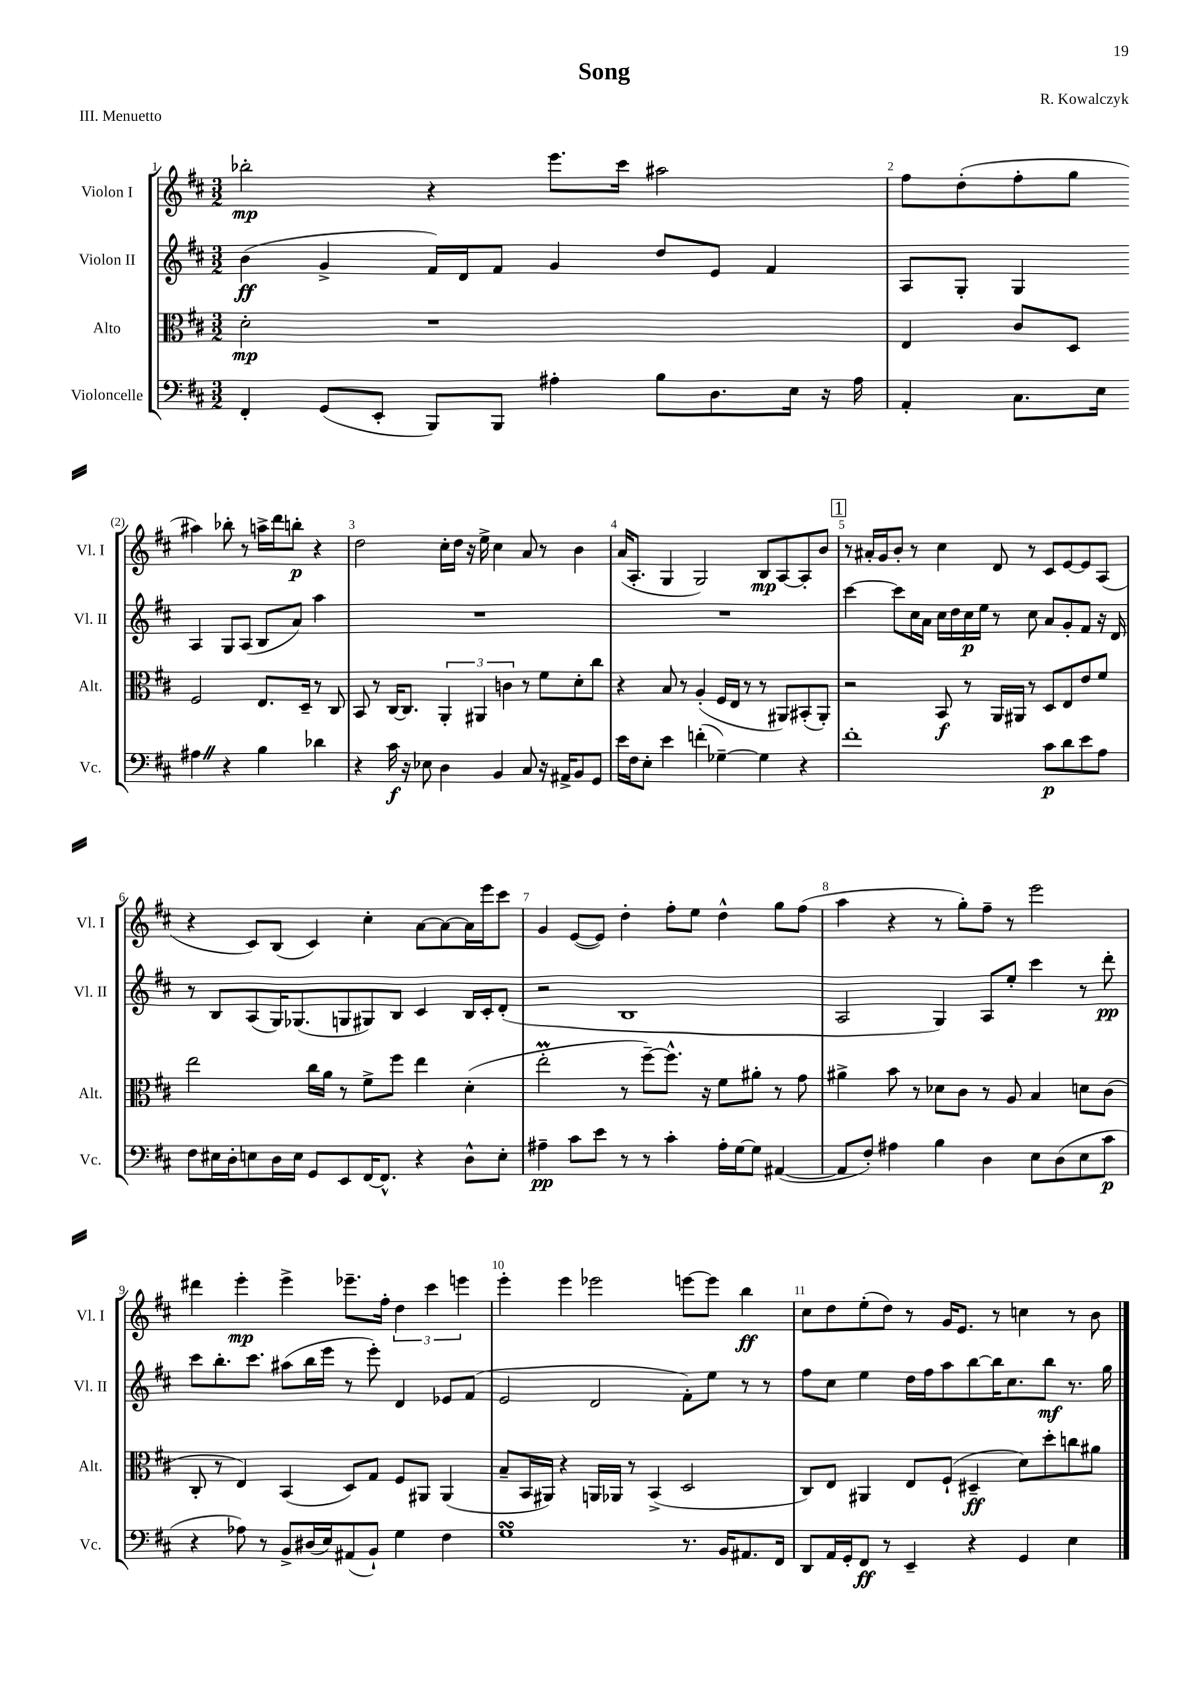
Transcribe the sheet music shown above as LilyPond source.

\header { title = "Song" composer = "R. Kowalczyk" piece = "III. Menuetto" }
<<
\new StaffGroup <<
\new Staff = "s0" \with { instrumentName = "Violon I" shortInstrumentName = "Vl. I" } {
    \clef treble \key d \major \numericTimeSignature \time 3/2
    bes''2-.\mp r4 e'''8. cis'''16 ais''2 |
    fis''8 d''8-.( fis''8-. g''8 ais''4) bes''8-. r8 a''16-> d'''16 b''8-.\p r4 |
    d''2 cis''16-. d''16 r16 e''16-> cis''4 a'8 r8 b'4 |
    a'16( a8.-. g4 g2) b8\mp a8~ a8-. b'8 |
    \mark \markup { \box "1" } r8 ais'16-. g'16 b'8-. r8 cis''4 d'8 r8 cis'8 e'8~ e'8 a8( |
    r4 cis'8) b8( cis'4) cis''4-. a'8~ a'8~ a'16 e'''16 cis'''8 |
    g'4 e'8~( e'8) d''4-. fis''8-. e''8 d''4-^ g''8 fis''8( |
    a''4 r4 r8 g''8-.) fis''8-- r8 e'''2 |
    dis'''4 e'''4-.\mp e'''4-> ees'''8.-- fis''16-. \tuplet 3/2 { d''4 cis'''4 e'''4 } |
    e'''4-. e'''4 ees'''2 e'''8~ e'''8 b''4\ff |
    cis''8 d''8 e''8-.( d''8) r8 g'16 e'8. r8 c''4 r8 b'8 \bar "|." |
}
\new Staff = "s1" \with { instrumentName = "Violon II" shortInstrumentName = "Vl. II" } {
    \clef treble \key d \major \numericTimeSignature \time 3/2
    b'4\ff( g'4-> fis'16) d'16 fis'8 g'4 d''8 e'8 fis'4 |
    a8 g8-. g4 a4 g8 a8( b8 a'8) a''4 |
    R1. |
    R1. |
    \mark \markup { \box "1" } cis'''4~ cis'''8 cis''16 a'16 cis''16 d''16 cis''16\p e''16 r8 cis''8 a'8 g'8-. fis'8 r16 d'16 |
    r8 b8 a8( g16) ges8.( g8 gis8) b8 cis'4 b16 cis'16-. d'8-.( |
    r2 b1 |
    a2 g4) a8 e''8-. cis'''4 r8 d'''8-.\pp |
    cis'''8 b''8.-. cis'''8. ais''8( b''16 e'''16 r8 e'''8-.) d'4 ees'8 fis'8( |
    e'2 d'2 fis'8-.) e''8 r8 r8 |
    fis''8 cis''8 e''4 d''16 fis''16 a''8 b''8~ b''16 cis''8. b''8\mf r8. g''16 \bar "|." |
}
\new Staff = "s2" \with { instrumentName = "Alto" shortInstrumentName = "Alt." } {
    \clef alto \key d \major \numericTimeSignature \time 3/2
    d'2-.\mp r1 |
    e4 cis'8 d8 fis2 e8. d16-- r8 cis8 |
    b,8 r8 cis16~ cis8. \tuplet 3/2 { a,4-. ais,4 c'4 } r8 fis'8 d'8-. cis''8 |
    r4 b8 r8 a4-.( fis16 e16 r8 r8 ais,8) bis,8-.( ais,8-.) |
    \mark \markup { \box "1" } r2 b,8\f r8 a,16 ais,16 r8 d8 e8 e'8 fis'8 |
    e''2 cis''16 a'16 r8 fis'8-> fis''8 e''4 d'4-.( |
    e''2-.\prall r8 fis''8~--) fis''8.-^ r16 fis'8 ais'8-. r8 g'8 |
    ais'4-> b'8 r8 des'8 cis'8 r8 a8 b4 d'8 cis'8( |
    cis8-. r8 e4) b,4( d8) g8 fis8 ais,8 ais,4( |
    b8-- b,16 ais,16) r4 a,16 aes,16 r8 b,4->( d2 |
    cis8) e8 ais,4 e8 fis8-!( dis4--\ff d'8) d''8-. c''8 ais'8 \bar "|." |
}
\new Staff = "s3" \with { instrumentName = "Violoncelle" shortInstrumentName = "Vc." } {
    \clef bass \key d \major \numericTimeSignature \time 3/2
    fis,4-. g,8( e,8-. b,,8) b,,8 ais4-. b8 d8. e16 r16 ais16 |
    a,4-. cis8. e16 ais4 \once \override BreathingSign.text = \markup { \musicglyph "scripts.caesura.straight" } \breathe r4 b4 des'4 |
    r4 cis'16\f r16 ees8 d4 b,4 cis8 r16 ais,16-> b,8 g,8 |
    e'16 fis16 e8-. e'4 f'4-.( ges4~--) ges4 r4 |
    \mark \markup { \box "1" } fis'1-. cis'8\p d'8 e'8 a8 |
    fis8 eis16 d16-. e8 d16 e16 g,8 e,8 fis,16~ fis,8.-^ r4 d8-^ e8-. |
    ais4--\pp cis'8 e'8 r8 r8 cis'4-. ais16-. g16~ g8 ais,4~( |
    ais,8 fis8-.) ais4 b4 d4 e8 d8( e8 cis'8\p |
    r4 aes8) r8 b,8-> dis16( e16) ais,8( b,8-!) g4 fis4 |
    g1\turn r8. b,16 ais,8. fis,16 |
    d,8 a,16 g,16-. fis,8\ff r8 e,4-- r4 g,4 e4 \bar "|." |
}
>>
>>
\layout { \context { \Score \override BarNumber.break-visibility = ##(#f #t #t) barNumberVisibility = #all-bar-numbers-visible } }
